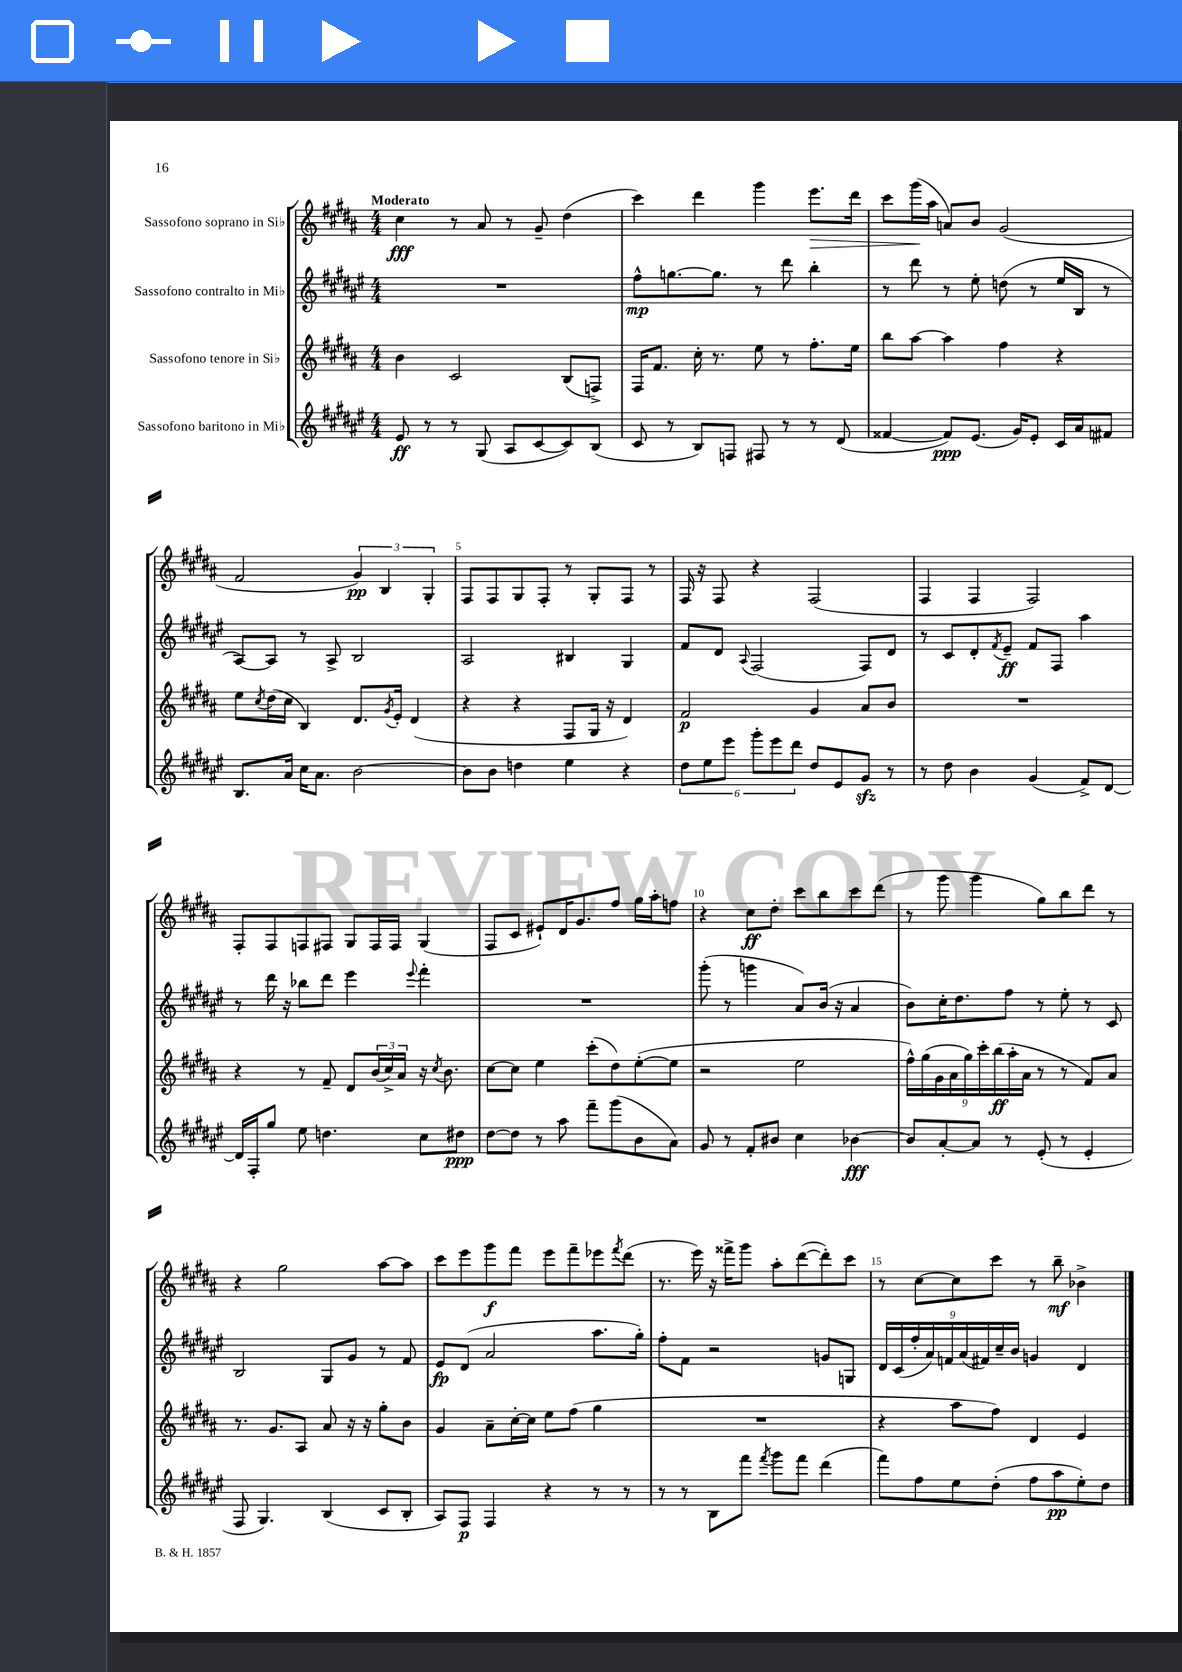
<<
\new StaffGroup <<
\new Staff = "s0" \with { instrumentName = "Sassofono soprano in Sib" } {
    \clef treble \key b \major \numericTimeSignature \time 4/4 \tempo "Moderato"
    cis''4\fff r8 ais'8 r8 gis'8-- dis''4( |
    cis'''4) dis'''4 gis'''4 e'''8.\> dis'''16 |
    cis'''8 gis'''16\!( ais''16 a'8) b'8 gis'2( |
    fis'2 \tuplet 3/2 { gis'4\pp) b4 gis4-. } |
    fis8 fis8 gis8 fis8-. r8 gis8-. fis8 r8 |
    fis16 r16 fis8 r4 fis2( |
    fis4 fis4 fis2) |
    fis8-. fis8 f8 fis8 gis8 fis16 fis16 gis4( |
    fis8 cis'8 eis'8-!) dis'16 gis'8. fis''8 gis''16 ais''16-. f''8 |
    r4 cis''8\ff dis''8-. cis'''8 b''8 cis'''8 dis'''8( |
    r8 gis'''8 gis'''4 gis''8) b''8 dis'''8 r8 |
    r4 gis''2 ais''8~ ais''8 |
    cis'''8 e'''8 gis'''8\f fis'''8 e'''8 fis'''8-- ees'''8 \acciaccatura { fis'''8 } dis'''8( |
    r8. e'''16) r16 fisis'''16-> gis'''8 ais''8-. dis'''8~( dis'''8-.) cis'''8 |
    r8 cis''8~ cis''8 cis'''8 r8 b''8--\mf bes'4-> \bar "|." |
}
\new Staff = "s1" \with { instrumentName = "Sassofono contralto in Mib" } {
    \clef treble \key fis \major \numericTimeSignature \time 4/4
    R1 |
    fis''8-^\mp g''8.~ g''8. r8 dis'''8 b''4-. |
    r8 dis'''8 r8 eis''8-. d''8( r8 eis''16 b16 r8 |
    ais8~) ais8 r8 ais8-> b2 |
    ais2 bis4 gis4 |
    fis'8 dis'8 \appoggiatura { ais8 } fis2( fis8) dis'8 |
    r8 cis'8 dis'8-. \acciaccatura { fis'8 } eis'8--\ff fis'8 fis8 ais''4 |
    r8 dis'''16 r16 bes''8 dis'''8 eis'''4 \appoggiatura { eis'''8 } fis'''4-. |
    R1 |
    gis'''8-.( r8 g'''4 ais'8) b'16( r16 ais'4 |
    b'8) cis''16-. dis''8. fis''8 r8 eis''8-. r8 cis'8 |
    b2 gis8 gis'8 r8 fis'8 |
    eis'8\fp dis'8( ais'2 ais''8. gis''16-.) |
    fis''8-. fis'8 r2 g'8 g8 |
    \tuplet 9/8 { dis'16 cis'16( fis''16-. ais'16) f'16 ais'16( fis'16) cis''16-- b'16 } g'4 dis'4 \bar "|." |
}
\new Staff = "s2" \with { instrumentName = "Sassofono tenore in Sib" } {
    \clef treble \key b \major \numericTimeSignature \time 4/4
    b'4 cis'2 b8( f8->) |
    fis16 fis'8. cis''16-. r8. e''8 r8 fis''8.-. e''16 |
    b''8 ais''8~ ais''4 fis''4 r4 |
    e''8 \acciaccatura { cis''8 } dis''16( cis''16 b4) dis'8. \acciaccatura { gis'8 } e'16-. dis'4( |
    r4 r4 fis8 gis16 r16 dis'4) |
    fis'2\p gis'4 ais'8 b'8 |
    R1 |
    r4 r8 fis'8-- dis'8 \tuplet 3/2 { b'16( cis''16->) ais'16 } r16 \acciaccatura { cis''8 } b'8. |
    cis''8~ cis''8 e''4 cis'''8-.( dis''8) e''8~-.( e''8 |
    r2 e''2 |
    \tuplet 9/8 { fis''16-^) gis''16( gis'16 ais'16 gis''16) cis'''16-. b''16\ff( ais''16-. ais'16 } r8 r8 fis'8) ais'8 |
    r8. gis'8. ais8 ais'8 r16 r16 gis''8-. b'8 |
    gis'4 ais'8-- cis''16~-. cis''16 e''8 fis''8( gis''4 |
    R1 |
    r4 ais''8 fis''8) dis'4 e'4 \bar "|." |
}
\new Staff = "s3" \with { instrumentName = "Sassofono baritono in Mib" } {
    \clef treble \key fis \major \numericTimeSignature \time 4/4
    eis'8\ff r8 r8 gis8( ais8 cis'8~ cis'8) b8( |
    cis'8 r8 b8) f8 fis8 r8 r8 dis'8( |
    fisis'4~ fisis'8\ppp) eis'8.( gis'16) eis'8-. cis'16 ais'16 fis'8 |
    b8. ais'16 cis''16 ais'8. b'2~ |
    b'8 b'8 d''4 eis''4 r4 |
    \tuplet 6/4 { dis''8 eis''8 eis'''8 gis'''8-. eis'''8 dis'''8 } dis''8 eis'8 gis'8\sfz r8 |
    r8 dis''8 b'4 gis'4( fis'8->) dis'8~ |
    dis'16 fis16-. gis''8 eis''8 d''4. cis''8 dis''8\ppp |
    dis''8~ dis''8 r8 ais''8 fis'''8-- gis'''8( b'8 ais'8) |
    gis'8 r8 fis'8-. bis'8 cis''4 bes'4~\fff |
    bes'8 ais'8~-. ais'8 r8 eis'8-.( r8 eis'4-. |
    fis8 gis4.) b4( cis'8 b8-. |
    ais8) fis8\p fis4 r4 r8 r8 |
    r8 r8 b8 fis'''8 \acciaccatura { fis'''8 } gis'''8 fis'''8 dis'''4( |
    fis'''8) fis''8 eis''8 dis''8-.( fis''8 ais''8\pp eis''8-.) dis''8 \bar "|." |
}
>>
>>
\layout { \context { \Score \override BarNumber.break-visibility = ##(#f #t #t) barNumberVisibility = #(every-nth-bar-number-visible 5) } }
